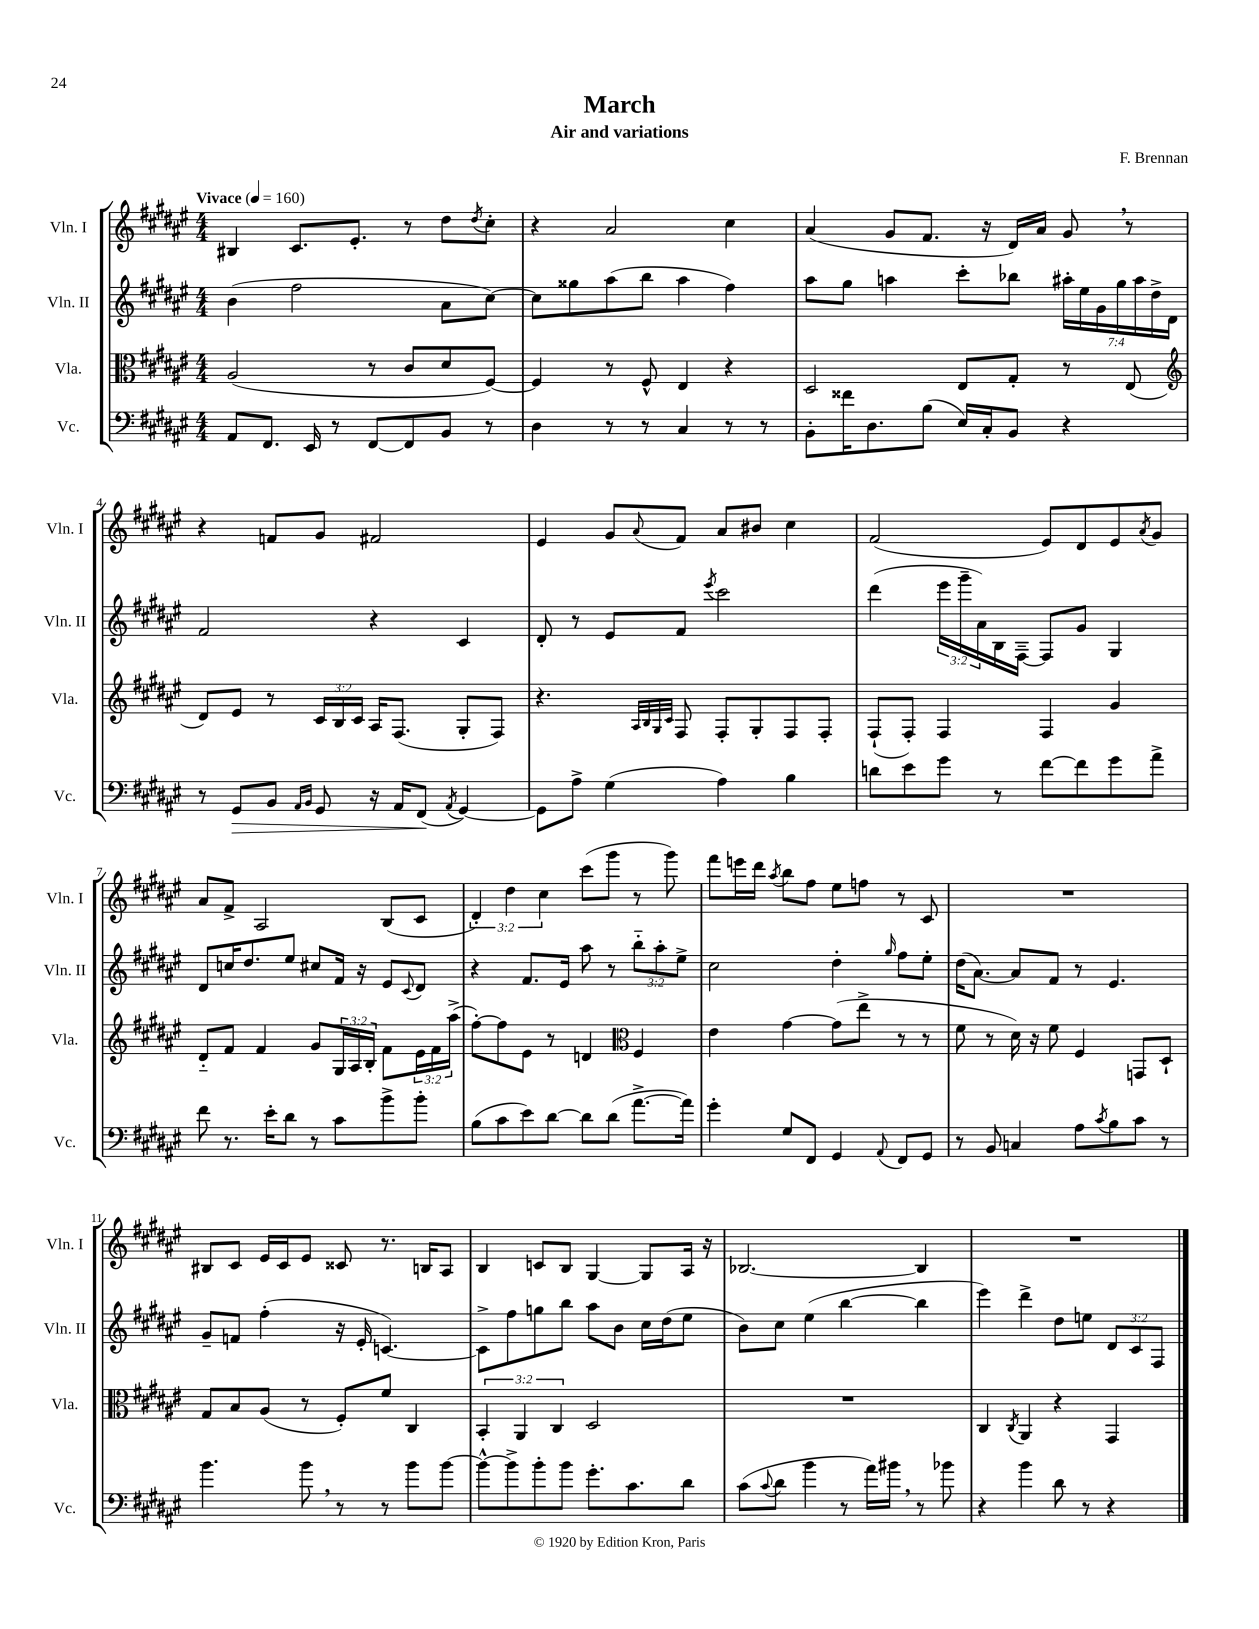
\header { title = "March" composer = "F. Brennan" subtitle = "Air and variations" }
<<
\new StaffGroup <<
\new Staff = "s0" \with { instrumentName = "Vln. I" shortInstrumentName = "Vln. I" } {
    \clef treble \key fis \major \numericTimeSignature \time 4/4 \override Staff.TupletNumber.text = #tuplet-number::calc-fraction-text \tempo "Vivace" 4 = 160
    bis4 cis'8. eis'8.-. r8 dis''8 \acciaccatura { dis''8 } cis''8-. |
    r4 ais'2 cis''4 |
    ais'4( gis'8 fis'8. r16 dis'16) ais'16 gis'8 \breathe r8 |
    r4 f'8 gis'8 fis'2 |
    eis'4 gis'8 \appoggiatura { ais'8 } fis'8 ais'8 bis'8 cis''4 |
    fis'2( eis'8) dis'8 eis'8 \acciaccatura { ais'8 } gis'8 |
    ais'8 fis'8-> ais2 b8( cis'8 |
    \tuplet 3/2 { dis'4-.) dis''4 cis''4 } cis'''8( gis'''8 r8 gis'''8) |
    fis'''8 e'''16 dis'''16 \acciaccatura { ais''8 } b''8 fis''8 eis''8 f''8 r8 cis'8 |
    R1 |
    bis8 cis'8 eis'16 cis'16 eis'8 cisis'8 r8. b16 ais8 |
    b4 c'8 b8 gis4~ gis8 ais16 r16 |
    bes2.~ bes4 |
    R1 \bar "|." |
}
\new Staff = "s1" \with { instrumentName = "Vln. II" shortInstrumentName = "Vln. II" } {
    \clef treble \key fis \major \numericTimeSignature \time 4/4 \override Staff.TupletNumber.text = #tuplet-number::calc-fraction-text
    b'4( fis''2 ais'8 cis''8~) |
    cis''8 gisis''8 ais''8( b''8 ais''4 fis''4) |
    ais''8 gis''8 a''4 cis'''8-. bes''8 \tuplet 7/4 { ais''16-. eis''16 gis'16 gis''16 ais''16 dis''16-> dis'16 } |
    fis'2 r4 cis'4 |
    dis'8-. r8 eis'8 fis'8 \acciaccatura { eis'''8 } cis'''2 |
    dis'''4( \tuplet 3/2 { eis'''16 gis'''16-- ais'16) } b16 fis16~-- fis8 gis'8 gis4 |
    dis'8 c''16 dis''8. eis''8 cis''8 fis'16 r16 eis'8 \appoggiatura { cis'8 } dis'8 |
    r4 fis'8. eis'16 ais''8 r8 \tuplet 3/2 { b''8-_ ais''8-. eis''8-> } |
    cis''2 dis''4-. \grace { gis''16 } fis''8 eis''8-. |
    dis''16( ais'8.~) ais'8 fis'8 r8 eis'4. |
    gis'8-- f'8 fis''4-.( r16 eis'16-. c'4.~) |
    c'8-> fis''8 g''8 b''8 ais''8 b'8 cis''16 dis''16( eis''8 |
    b'8) cis''8 eis''4( b''4~ b''4 |
    eis'''4) dis'''4-> dis''8 e''8 \tuplet 3/2 { dis'8 cis'8 fis8 } \bar "|." |
}
\new Staff = "s2" \with { instrumentName = "Vla." shortInstrumentName = "Vla." } {
    \clef alto \key fis \major \numericTimeSignature \time 4/4 \override Staff.TupletNumber.text = #tuplet-number::calc-fraction-text
    ais2( r8 cis'8 dis'8 fis8~) |
    fis4 r8 fis8-^ eis4 r4 |
    dis2 eis8 gis8-. r8 eis8( |
    \clef treble dis'8) eis'8 r8 \tuplet 3/2 { cis'16 b16 cis'16 } ais16 fis8.( gis8-. fis8) |
    r4. \grace { ais32 b32 gis32 cis'32 } fis8 fis8-. gis8-. fis8 fis8-. |
    fis8-!( fis8-.) fis4 fis4 gis'4 |
    dis'8-_ fis'8 fis'4 gis'8 \tuplet 3/2 { gis16 ais16 b16-. } fis'8 \tuplet 3/2 { eis'16 fis'16 ais''16->( } |
    fis''8~-.) fis''8 eis'8 r8 d'4 \clef alto fis4 |
    eis'4 gis'4~ gis'8( eis''8-> r8 r8 |
    fis'8 r8 dis'16) r16 fis'8 fis4 g,8 dis8-! |
    gis8 b8 ais8( r8 fis8-.) fis'8 cis4 |
    \tuplet 3/2 { b,4-. ais,4 cis4 } dis2 |
    R1 |
    cis4 \acciaccatura { cis8 } ais,4 r4 gis,4 \bar "|." |
}
\new Staff = "s3" \with { instrumentName = "Vc." shortInstrumentName = "Vc." } {
    \clef bass \key fis \major \numericTimeSignature \time 4/4
    ais,8 fis,8. eis,16 r8 fis,8~ fis,8 b,8 r8 |
    dis4 r8 r8 cis4 r8 r8 |
    b,8-. fisis'16 dis8. b8( eis16) cis16-. b,8 r4 |
    r8 gis,8\> b,8 \grace { ais,16 b,16 } gis,8 r16 ais,16 fis,8\!( \acciaccatura { ais,8 } gis,4~) |
    gis,8 ais8-> gis4( ais4) b4 |
    d'8 eis'8 gis'8 r8 fis'8~ fis'8 gis'8 ais'8-> |
    fis'8 r8. eis'16-. dis'8 r8 cis'8 b'8-> b'8-. |
    b8( cis'8 eis'8) dis'8~ dis'8 dis'8( ais'8.~-> ais'16) |
    gis'4-. gis8 fis,8 gis,4 \appoggiatura { ais,8 } fis,8 gis,8 |
    r8 b,8 c4 ais8 \acciaccatura { cis'8 } b8 cis'8 r8 |
    b'4. b'8 \breathe r8 r8 b'8 b'8~ |
    b'8~-^ b'8-> b'8-. b'8 gis'8.-. cis'8. dis'8 |
    cis'8( \appoggiatura { cis'8 } dis'8 b'4 r8 ais'16) bis'16 \breathe r8 bes'8 |
    r4 b'4 dis'8 r8 r4 \bar "|." |
}
>>
>>
